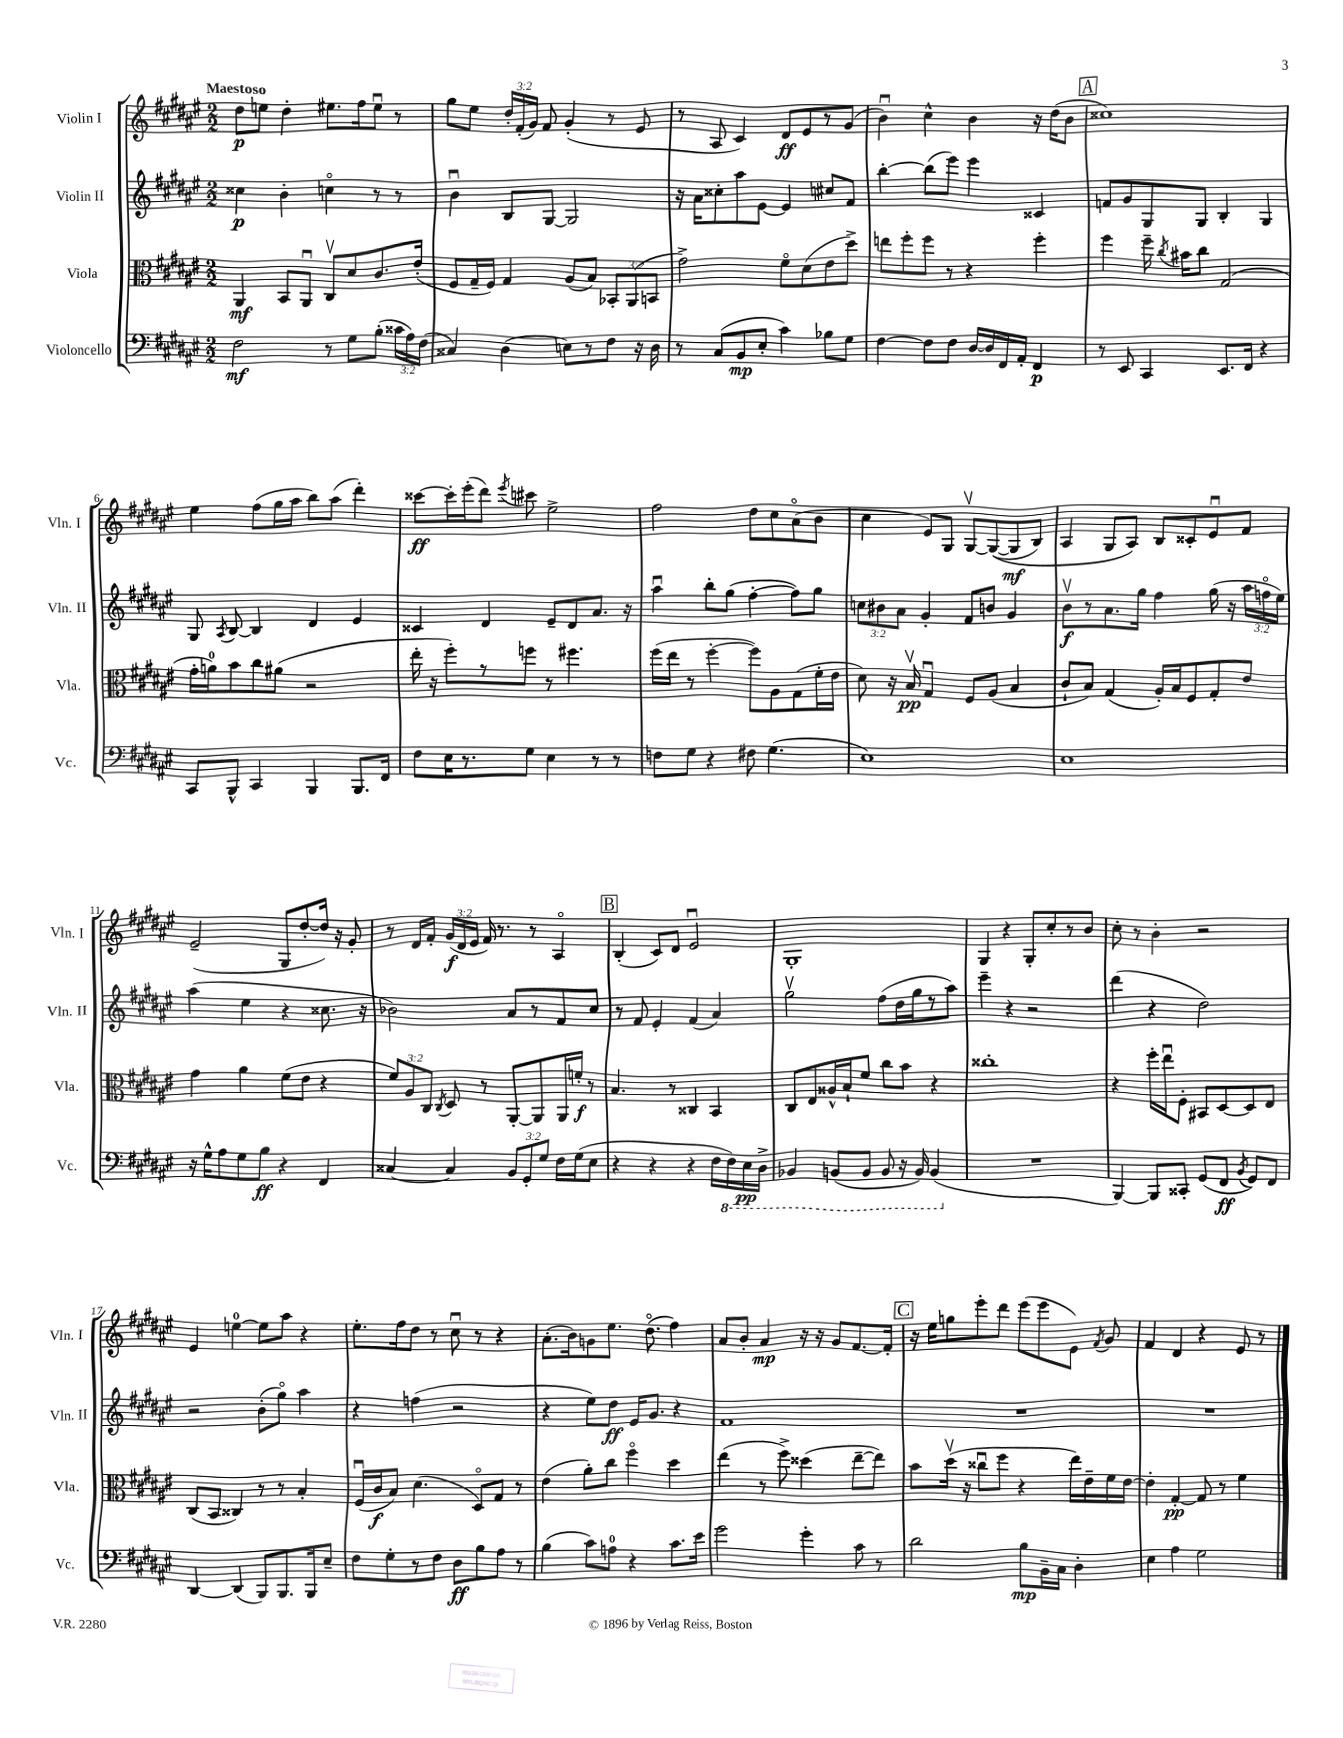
<<
\new StaffGroup <<
\new Staff = "s0" \with { instrumentName = "Violin I" shortInstrumentName = "Vln. I" } {
    \clef treble \key fis \major \numericTimeSignature \time 2/2 \override Staff.TupletNumber.text = #tuplet-number::calc-fraction-text \tempo "Maestoso"
    \autoBeamOff dis''8[\p e''8] dis''4-. eis''8.[ fis''16 eis''8]\downbow r8 |
    gis''8[ eis''8] \tuplet 3/2 { dis''16[-. fis'16-.( gis'16]) } fis'8 gis'4-.( r8 eis'8 |
    r8 ais8 cis'4) dis'8[\ff eis'8 r8 gis'8]( |
    b'4\downbow) cis''4-^ b'4 r16 dis''16[( b'8] |
    \mark \markup { \box "A" } cisis''1) |
    eis''4 fis''8[( gis''16 ais''16] b''8[) ais''8]( dis'''4-.) |
    cisis'''8[~\ff cisis'''16-. eis'''16-.( dis'''8]) \acciaccatura { eis'''8 } cis'''8 eis''2-> |
    fis''2 dis''8[ cis''8 ais'8\flageolet( b'8] |
    cis''4 eis'8[) gis8] gis8[~\upbow gis8~(\( gis8\mf b8]) |
    ais4 gis8[ ais8]\) b8[ cisis'8-. eis'8\downbow fis'8] |
    eis'2--( gis8[ dis''8~-. dis''16]) r16 gis'8-. |
    r8 dis'16[ fis'16]-. \tuplet 3/2 { gis'16[\f( dis'16 eis'16] } fis'16) r8. r8 ais4\flageolet |
    \mark \markup { \box "B" } b4-.( cis'8[) dis'8] eis'2\downbow |
    gis1-. |
    gis4 r4 gis8[-. cis''8-. r8 b'8] |
    cis''8-. r8 b'4-. r2 |
    eis'4 e''4-0~ e''8[ ais''8] r4 |
    eis''8.[-. fis''16 dis''8] r8 cis''8\downbow r8 r4 |
    ais'8.[-.( b'16) g'8 eis''8.] dis''8.\flageolet( fis''4) |
    ais'8[ b'8]-. ais'4\mp r16 r16 gis'8[ fis'8.~ fis'16]-. |
    \mark \markup { \box "C" } r16 eis''16[ g''8 eis'''8-. dis'''8] eis'''8[( eis'''8 eis'8]) \acciaccatura { fis'8 } gis'8 |
    fis'4 dis'4 r4 eis'8 r8 \bar "|." |
}
\new Staff = "s1" \with { instrumentName = "Violin II" shortInstrumentName = "Vln. II" } {
    \clef treble \key fis \major \numericTimeSignature \time 2/2 \override Staff.TupletNumber.text = #tuplet-number::calc-fraction-text
    \autoBeamOff cisis''4\p b'4-. c''4\flageolet r8 r8 |
    b'4\downbow b8[ gis8]~ gis2 |
    r16 ais'16[ cisis''8-. ais''8 eis'8]~ eis'4 cis''8[ fis'8] |
    b''4~-. b''8[( eis'''8]) eis'''4 cisis'4 |
    \mark \markup { \box "A" } f'8[ gis'8 gis8 gis8] b4-. gis4 |
    gis8 \acciaccatura { ais8 } b8~ b4 dis'4 eis'4 |
    cisis'4 dis'4 eis'8[-- dis'8 ais'8.] r16 |
    ais''4\downbow b''8[-. gis''8]( fis''4~-. fis''8[) gis''8] |
    \tuplet 3/2 { c''8[ bis'8 ais'8] } gis'4-. fis'8[ b'8] gis'4 |
    b'8[\upbow\f r8 ais'8. gis''16] fis''4 gis''16( r16 \tuplet 3/2 { ais''16[ f''16\flageolet eis''16]) } |
    ais''4( eis''4 r4 cisis''8. r16 |
    bes'2) ais'8[ r8 fis'8 cis''8] |
    \mark \markup { \box "B" } r8 fis'8 eis'4-. fis'4( ais'4) |
    gis''2\upbow fis''8[( dis''16 gis''16 r8 ais''8]) |
    eis'''4-- r4 r2 |
    dis'''4( r4 dis''2) |
    r2 b'8[-.( gis''8]\flageolet) ais''4 |
    r4 f''4( r2 |
    r4 eis''8[) dis''8]\ff eis'16[ gis'8.] r4 |
    fis'1 |
    \mark \markup { \box "C" } R1 |
    R1 \bar "|." |
}
\new Staff = "s2" \with { instrumentName = "Viola" shortInstrumentName = "Vla." } {
    \clef alto \key fis \major \numericTimeSignature \time 2/2 \override Staff.TupletNumber.text = #tuplet-number::calc-fraction-text
    \autoBeamOff ais,4\mf b,8[ ais,8]\downbow cis8[\upbow dis'8 cis'8. eis'16]-.( |
    fis8[ gis16-- fis16]) gis4 ais8[( b8]) \tuplet 3/2 { bes,8[-. ais,8( b,8] } |
    gis'2->) fis'8[\flageolet dis'8( eis'8 dis''8]->) |
    e''8[ fis''8-. fis''8] r8 r4 fis''4-. |
    \mark \markup { \box "A" } fis''4 fis''16-- \acciaccatura { cis''8 } bis'16[ cis''8] gis2( |
    gis'16[-. a'16-0) b'8 cis''8 ais'8]( r2 |
    eis''16-. r16 fis''8[-.) r8 f''8] r8 fis''4. |
    fis''16[( eis''16] r8 fis''4~-. fis''8[) ais8 gis8( fis'16-. eis'16] |
    dis'8) r16 b16\upbow\pp gis4\downbow fis8[ ais8]( b4 |
    cis'8[-! b8]) gis4( ais16[-.) b16 fis8 gis8-. eis'8] |
    gis'4 ais'4 fis'8[( eis'8] r4 |
    \tuplet 3/2 { fis'8[) ais8 cis8] } \acciaccatura { cis8 } dis8 r8 ais,8[~-. ais,8 ais,16 f'16]-.\f r8 |
    \mark \markup { \box "B" } b4. r8 cisis4 b,4 |
    cis8[ eis8 aisis16-^ b16-! fis'8] cis''8[ b'8] r4 |
    cisis''1-. |
    r4 fis''16[-. eis''16\downbow fis8]-. bis,8[ dis8~ dis8 eis8] |
    cis8[( b,8] cisis4) r8 r8 b4-. |
    fis16[\downbow( cis'16\f b8]) dis'4.( dis8[\flageolet) gis8] r8 |
    eis'4( ais'8[-.) cis''8] fis''4\flageolet dis''4 |
    eis''4( r8 fis''8->) disis''4( eis''8[~-- eis''8]) |
    \mark \markup { \box "C" } b'8[ dis''16]\upbow( r16 cisis''8[\downbow fis''8] r4 eis''16[) eis'16-- fis'16 eis'16]~ |
    eis'4-. gis4~-.\pp gis8 r8 fis'4 \bar "|." |
}
\new Staff = "s3" \with { instrumentName = "Violoncello" shortInstrumentName = "Vc." } {
    \clef bass \key fis \major \numericTimeSignature \time 2/2 \override Staff.TupletNumber.text = #tuplet-number::calc-fraction-text
    \autoBeamOff fis2\mf r8 gis8[ b8]-.( \tuplet 3/2 { cisis'16[ ais16) fis16]( } |
    cisis4) dis4( e8[) r8 fis8] r16 dis16 |
    r8 cis8[( b,8\mp eis8]-. cis'4) bes8[ gis8] |
    fis4~ fis8[ fis8] dis16[~ dis16 fis,16 ais,16]-. fis,4\p |
    \mark \markup { \box "A" } r8 eis,8 cis,4 eis,8.[ fis,16] r4 |
    cis,8[ b,,8]-^ cis,4 b,,4 b,,8.[ fis,16] |
    fis8[ eis16 r8. gis8] eis4 r8 r8 |
    f8[ gis8] r4 fis8 gis4.( |
    eis1) |
    eis1 |
    r16 gis16[-^ ais8 gis8 b8]\ff r4 fis,4 |
    cisis4~ cisis4 \tuplet 3/2 { b,8[ gis,8-. gis8] } fis16[ gis16( eis8] |
    \mark \markup { \box "B" } r4 r4 r4 fis16[ \ottava #-1 fis,16) eis,16\pp dis,16]-> |
    bes,,4 b,,8[( b,,8] b,,8 r16 b,,16) b,,4( \ottava #0 |
    R1 |
    b,,4~) b,,8[ cisis,8]-. gis,8[( fis,8]\ff \acciaccatura { b,8 } gis,8[) fis,8] |
    dis,4~ dis,4( b,,8[) b,,8. b,,16 eis8]-- |
    fis8[ gis8-. r8 fis8] dis8[\ff b8 ais8] r8 |
    b4( cis'8[) a8]-0 r4 cis'8.[ eis'16] |
    gis'2 gis'4-. cis'8 r8 |
    \mark \markup { \box "C" } dis'2 b8[\mp b,16-- cis16] dis4-. |
    eis4 ais4 gis2 \bar "|." |
}
>>
>>
